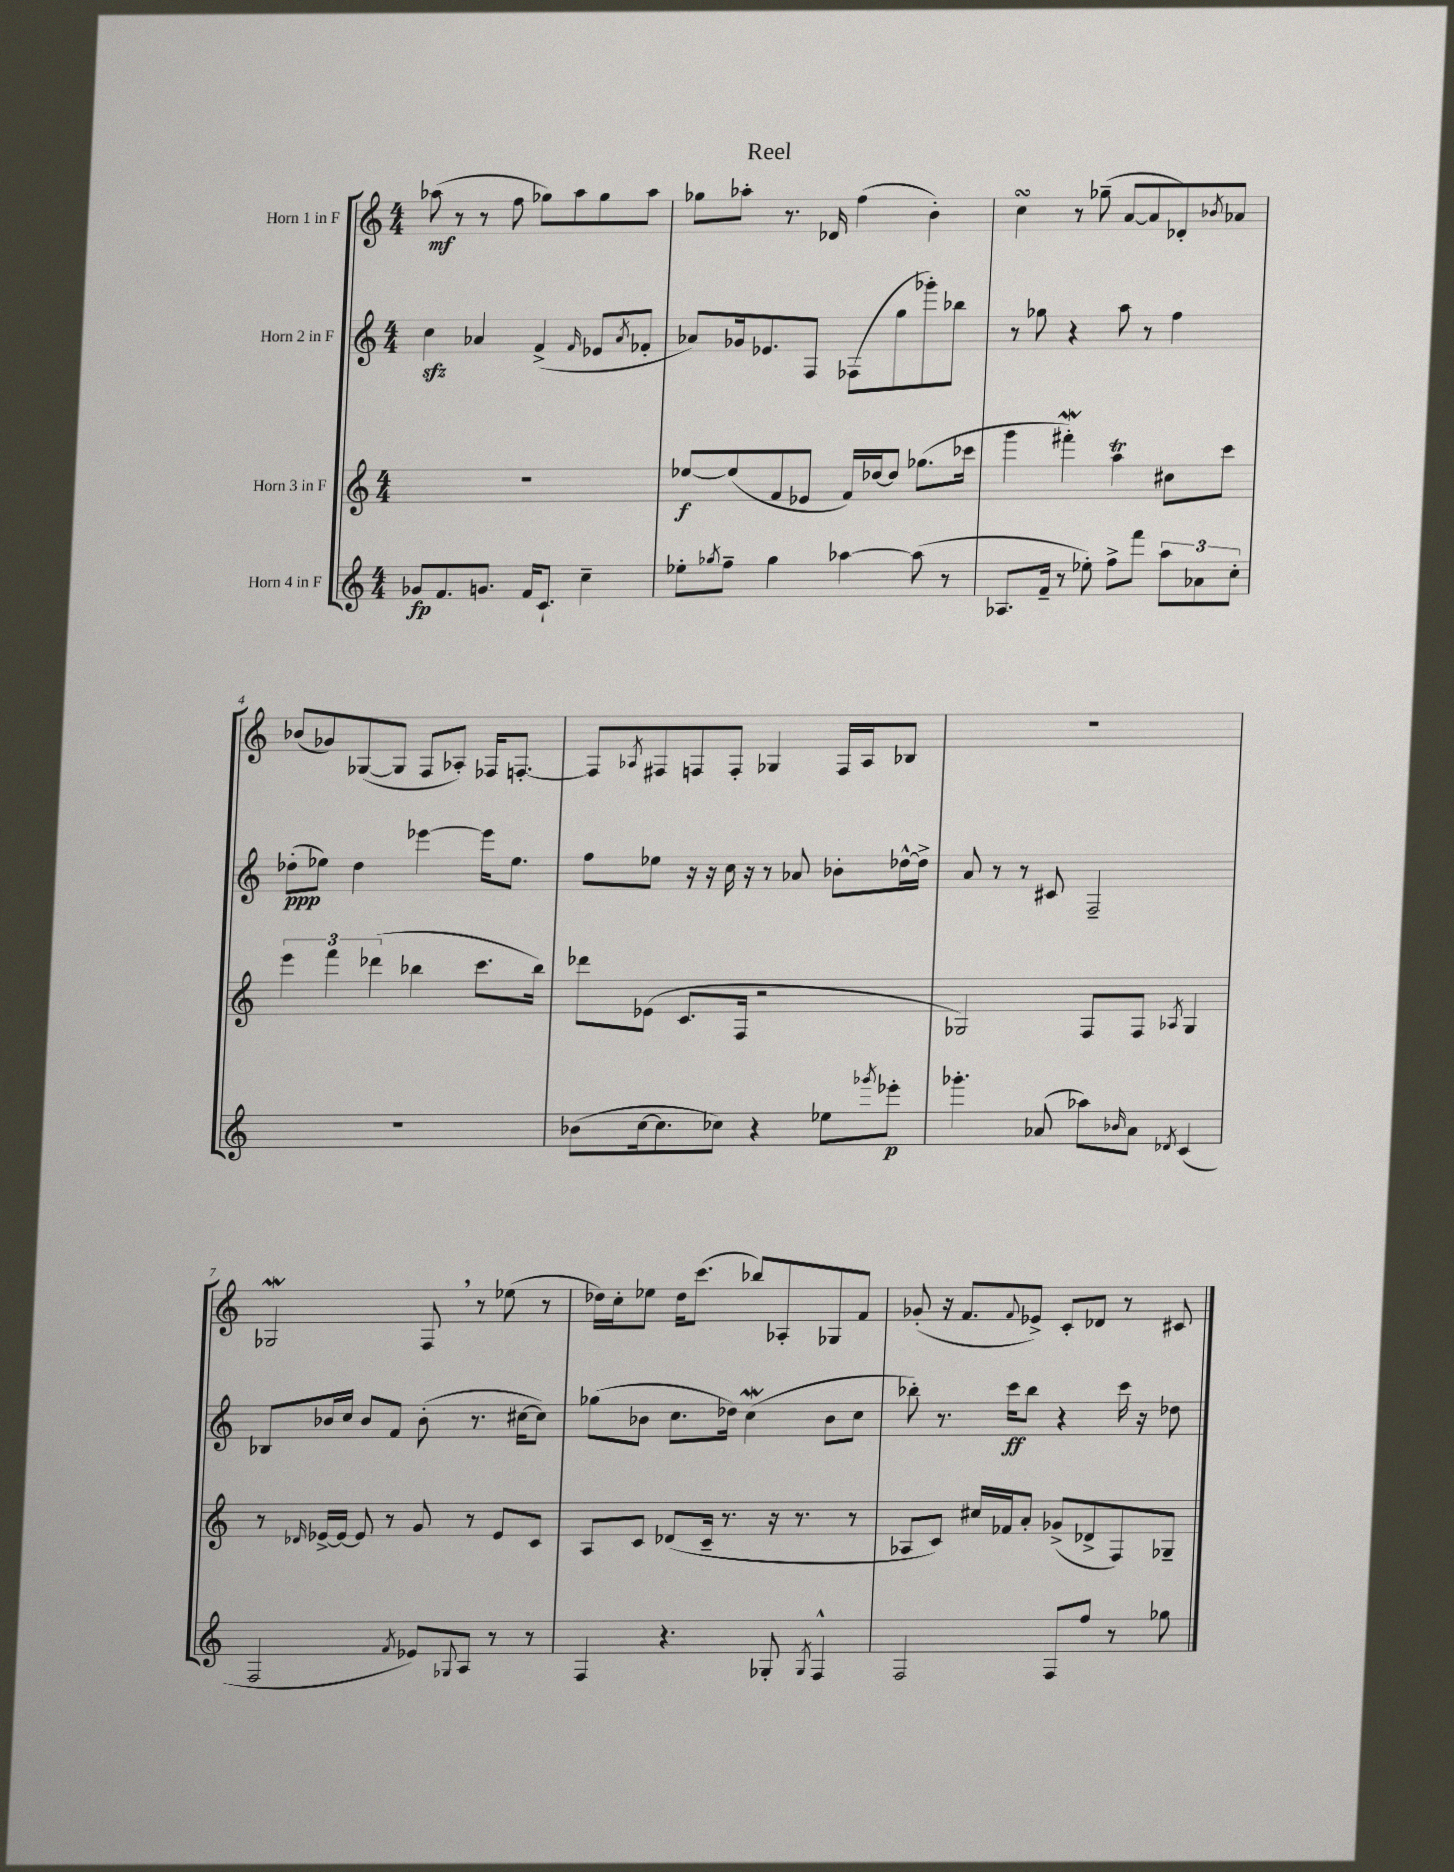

**kern	**kern	**kern	**kern
*staff4	*staff3	*staff2	*staff1
*clefG2	*clefG2	*clefG2	*clefG2
*k[]	*k[]	*k[]	*k[]
*M4/4	*M4/4	*M4/4	*M4/4
8g-	1r	4cc	(8aa-
8.f	.	.	8r
.	.	4a-	8r
8.g	.	.	.
.	.	.	8ff
16f	.	(4f^	8gg-)
8.c`	.	.	.
.	.	.	8aa-
.	.	16qqf	.
4cc~	.	8e-	8gg-
.	.	8qa-	.
.	.	8f-'	8aa-
=	=	=	=
8ee-'	[8ee-	8a-)	8gg-
8qgg-	.	.	.
8ff~	(8ee-]	16g-	8aa-'
.	.	8.e-	.
4gg-	8f	.	8.r
.	8e-	8F	.
.	.	.	16d-
[4aa-	16f)	(8F-	(4ff
.	[16dd-	.	.
.	8dd-]	8gg	.
(8aa-]	(8.gg-	8ggg-')	4b')
8r	.	8bb-	.
.	16ccc-	.	.
=	=	=	=
8.A-	4ggg	8r	4cc
.	.	8gg-	.
16f~	.	.	.
8r	4fff#')	4r	8r
8ee-')	.	.	(8gg-~
8ff^	4aa	8aa	[8a
8fff	.	8r	8a]
12aa	8cc#	4ff	8d-')
12a-	.	.	.
.	.	.	8qb-
.	8ccc	.	8a-
12cc'	.	.	.
=	=	=	=
1r	6eee	(8dd-'	(8b-
.	.	8ee-)	8g-)
.	6fff	.	.
.	.	4dd-	([8G-
.	(6ddd-	.	.
.	.	.	8G-]
.	4bb-	[4eee-	8F
.	.	.	8A-')
.	8.ccc	16eee-]	16F-
.	.	8.ee-	[8.F'
.	16bb-)	.	.
=	=	=	=
(8b-	8ddd-	8ff	8F]
.	.	.	8qA-
[16cc	(8e-	8ee-	8F#
8.cc]	.	.	.
.	8.c	16r	8F
.	.	16r	.
8cc-)	.	16cc	8F'
.	16F	16r	.
4r	2r	8r	4G-
.	.	8a-	.
8ee-	.	8b-'	16F
.	.	.	16A-
8qggg-	.	.	.
8eee-'	.	[16dd-^^	8B-
.	.	16dd-^]	.
=	=	=	=
4.ggg-'	2G-)	8a	1r
.	.	8r	.
.	.	8r	.
(8a-	.	8c#	.
8aa-)	8F	2F~	.
16qqb-	.	.	.
8a-	8F	.	.
8qd-	8qA-	.	.
(4c	4G-	.	.
=	=	=	=
2F	8r	8B-	2G-
.	16qqd-	.	.
.	[16e-^	16b-	.
.	16e-_	16cc	.
.	8e-]	8b-	.
.	8r	8f	.
8qf	.	.	.
8e-)	8g	(8b-'	8F
8qqG-	.	.	.
8A	8r	8.r	8r
8r	8e-	.	(8ee-
.	.	[16cc#	.
8r	8c	8cc#])	8r
=	=	=	=
4F	8A	(8gg-	16dd-)
.	.	.	16cc'
.	8c	8b-	8ee-
4.r	(8d-	8.cc	16dd-
.	.	.	(8.ccc
.	16c~	.	.
.	8.r	16dd-)	.
.	.	(4cc	8bb-)
8G-'	16r	.	8A-'
.	8.r	.	.
8qG-	.	.	.
4F^^	.	8b-	8G-
.	8r	8cc	8f
=	=	=	=
2F	8A-	8bb-')	(8g-'
.	8c)	8.r	16r
.	.	.	8.f
.	16cc#	.	.
.	16f-	16ccc	.
.	.	.	8qqf
.	8a'	8bb-	8e-^)
8F	(8g-^	4r	8c'
8ff	8d-^	.	8d-
8r	8F)	16ccc	8r
.	.	16r	.
8gg-	8G-~	8dd-	8c#
==	==	==	==
*-	*-	*-	*-
